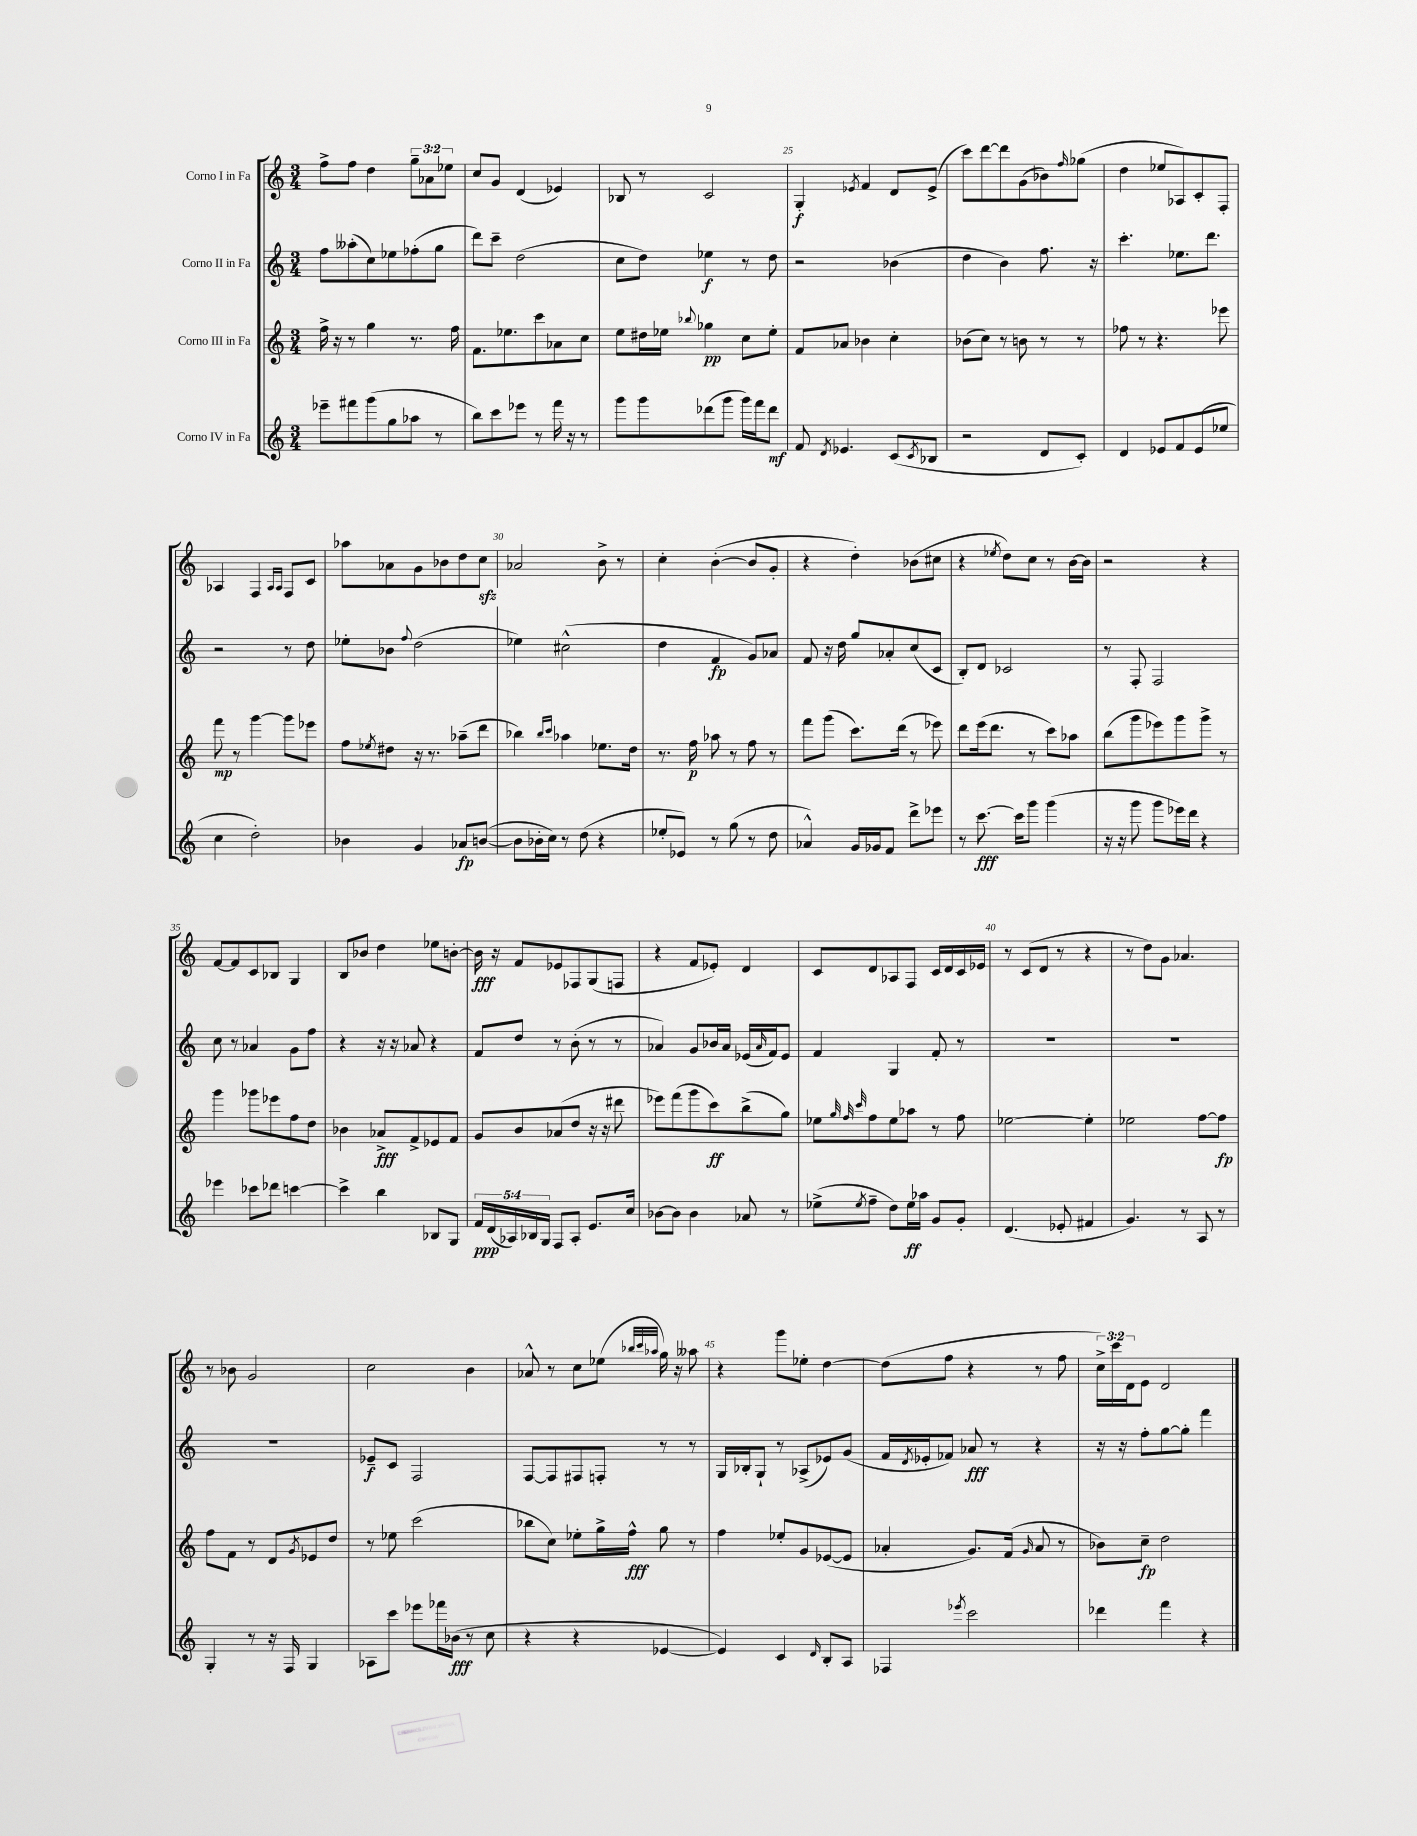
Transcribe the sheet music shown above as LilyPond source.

<<
\new StaffGroup <<
\new Staff = "s0" \with { instrumentName = "Corno I in Fa" } {
    \clef treble \key c \major \numericTimeSignature \time 3/4 \override Staff.TupletNumber.text = #tuplet-number::calc-fraction-text
    f''8-> f''8 d''4 \tuplet 3/2 { g''8-- aes'8 ees''8 } |
    c''8 g'8 d'4( ees'4) |
    bes8 r8 c'2 |
    g4-.\f \acciaccatura { ees'8 } f'4 d'8 ees'8->( |
    c'''8) d'''8~ d'''8 g'8( bes'8) \grace { f''16 } ges''8( |
    d''4 ees''8 aes8) c'8-. f8-. |
    aes4 f4 \grace { aes16 aes16 } f8 c'8 |
    aes''8 aes'8 g'8 bes'8 d''8 c''8\sfz |
    aes'2 b'8-> r8 |
    c''4-. b'4~-.( b'8 g'8-. |
    r4 d''4-.) bes'8( cis''8 |
    r4 \acciaccatura { ees''8 } d''8) c''8 r8 b'16~ b'16 |
    r2 r4 |
    f'8~ f'8 c'8 bes8 g4 |
    b8 bes'8 d''4 ees''8 b'8~-. |
    b'16\fff r16 f'8 ees'8 fes8 g8( f8 |
    r4 f'8 ees'8-.) d'4 |
    c'8 d'8 aes8 f8 c'16 d'16 c'16 ees'16 |
    r8 c'8( d'8 r8 r4 |
    r8 d''8) g'8 aes'4. |
    r8 bes'8 g'2 |
    c''2 b'4 |
    aes'8-^ r8 c''8 ees''8( \grace { bes''32 c'''32 aes''32 } g''16) r16 aeses''8 |
    r4 g'''8 ees''8-. d''4~ |
    d''8( f''8 r4 r8 f''8 |
    \tuplet 3/2 { c''16->) c'''16 d'16 } e'8 d'2 \bar "|." |
}
\new Staff = "s1" \with { instrumentName = "Corno II in Fa" } {
    \clef treble \key c \major \numericTimeSignature \time 3/4
    f''8 aeses''8-.( c''8) ees''8 fes''8-.( g''8 |
    d'''8) c'''8-- d''2( |
    c''8 d''8) ees''4\f r8 d''8 |
    r2 bes'4( |
    d''4 b'4) f''8. r16 |
    c'''4.-. ees''8. d'''8. |
    r2 r8 d''8 |
    ees''8-. bes'8 \appoggiatura { f''8 } d''2( |
    ees''4) cis''2-^( |
    d''4 f'4\fp g'8) aes'8 |
    f'8 r16 d''16 g''8 aes'8-. c''8( c'8 |
    b8-.) d'8 ces'2 |
    r8 f8-. f2 |
    c''8 r8 aes'4 g'8 f''8 |
    r4 r16 r16 aes'8 r4 |
    f'8 d''8 r8 b'8-.( r8 r8 |
    aes'4) g'8 bes'16 aes'16 ees'16( \grace { aes'16 } f'16) ees'8 |
    f'4 g4 f'8-. r8 |
    R2. |
    R2. |
    R2. |
    ees'8--\f c'8 f2 |
    f8~ f8 fis8 f8-. r8 r8 |
    g16 bes16-. g8-! r8 aes8->( ees'8) g'8( |
    f'16 \acciaccatura { d'8 } ees'16-. fes'8) aes'8\fff r8 r4 |
    r16 r16 f''8-. g''8~ g''8-. f'''4 \bar "|." |
}
\new Staff = "s2" \with { instrumentName = "Corno III in Fa" } {
    \clef treble \key c \major \numericTimeSignature \time 3/4
    f''16-> r16 r8 g''4 r8. f''16 |
    f'8. ees''8. c'''8 aes'8 c''8 |
    e''8 dis''16 ees''16 \appoggiatura { bes''8 } ges''4\pp c''8 ees''8-. |
    f'8 aes'8 bes'4 c''4-. |
    bes'8( c''8) r8 b'8 r8 r8 |
    fes''8 r8 r4. ees'''8 |
    f'''8\mp r8 g'''4~ g'''8 ees'''8 |
    f''8 \acciaccatura { ees''8 } dis''8 r16 r8. aes''8--( d'''8 |
    bes''4) \grace { bes''16 c'''16 } aes''4 ees''8. d''16 |
    r8. f''16\p aes''8 r8 f''8 r8 |
    f'''8 g'''8( c'''8.) d'''16( r8 ees'''8) |
    d'''8 e'''16( d'''8. r8 c'''8) aes''8 |
    b''8( g'''8 ees'''8) g'''8 g'''8-> r8 |
    g'''4 ges'''8 ees'''8 f''8 d''8 |
    bes'4 aes'8->\fff f'8-> ees'8 f'8 |
    g'8 b'8 aes'8( d''8 r16 r16 dis'''8 |
    ees'''8) f'''8( g'''8 c'''8\ff) b''8->( g''8) |
    ees''8 \grace { g''32 f''32 c'''32 } f''8 ees''8 aes''8 r8 f''8 |
    ees''2~ ees''4-. |
    ees''2 f''8~ f''8\fp |
    f''8 f'8 r8 d'8 \acciaccatura { g'8 } ees'8 d''8 |
    r8 ees''8 c'''2( |
    bes''8 c''8) ees''8-. g''16-> f''16-^\fff g''8 r8 |
    f''4 ees''8-. g'8 ees'8~( ees'8 |
    aes'4-. g'8.) f'16( \grace { g'16 } aes'8 r8 |
    bes'8) c''8--\fp d''2 \bar "|." |
}
\new Staff = "s3" \with { instrumentName = "Corno IV in Fa" } {
    \clef treble \key c \major \numericTimeSignature \time 3/4 \override Staff.TupletNumber.text = #tuplet-number::calc-fraction-text
    ees'''8-- fis'''8 g'''8( g''8 aes''8 r8 |
    b''8) c'''8 ees'''8 r8 f'''16 r16 r8 |
    g'''8 g'''8 des'''8( g'''8 g'''16) f'''16 des'''8\mf |
    f'8 \acciaccatura { d'8 } ees'4. c'8( \acciaccatura { c'8 } bes8 |
    r2 d'8 c'8-.) |
    d'4 ees'8 f'8 ees'8( ees''8 |
    c''4 d''2-.) |
    bes'4 g'4 aes'8\fp b'8~( |
    b'8 bes'16-. c''16) r8 d''8( r4 |
    ees''8-. ees'8) r8 g''8( r8 d''8 |
    aes'4-^) g'16 ges'16 f'8 d'''8-> ees'''8 |
    r8 c'''8.~\fff c'''16 g'''8 g'''4( |
    r16 r16 g'''8 g'''8 ees'''16) d'''16 r4 |
    ees'''4 ces'''8 des'''8 c'''4~ |
    c'''4-> b''4 bes8 g8 |
    \tuplet 5/4 { f'16\ppp d'16( aes16) bes16 g16 } f8 aes8-. e'8. c''16 |
    bes'8~ bes'8 bes'4 aes'8 r8 |
    ees''8->( \acciaccatura { ees''8 } f''8-- d''8) ees''16\ff aes''16 g'8 g'8-. |
    d'4.( ees'8-. fis'4 |
    g'4.) r8 a8 r8 |
    g4-. r8 r16 f16 g4 |
    aes8 c'''8 ees'''8 fes'''16 bes'16\fff( r8 c''8 |
    r4 r4 ees'4~ |
    ees'4) c'4 \grace { d'16 } b8-. a8 |
    fes4 \acciaccatura { ees'''8 } c'''2 |
    des'''4 f'''4 r4 \bar "|." |
}
>>
>>
\layout { \context { \Score currentBarNumber = #22 \override BarNumber.break-visibility = ##(#f #t #t) barNumberVisibility = #(every-nth-bar-number-visible 5) } }
